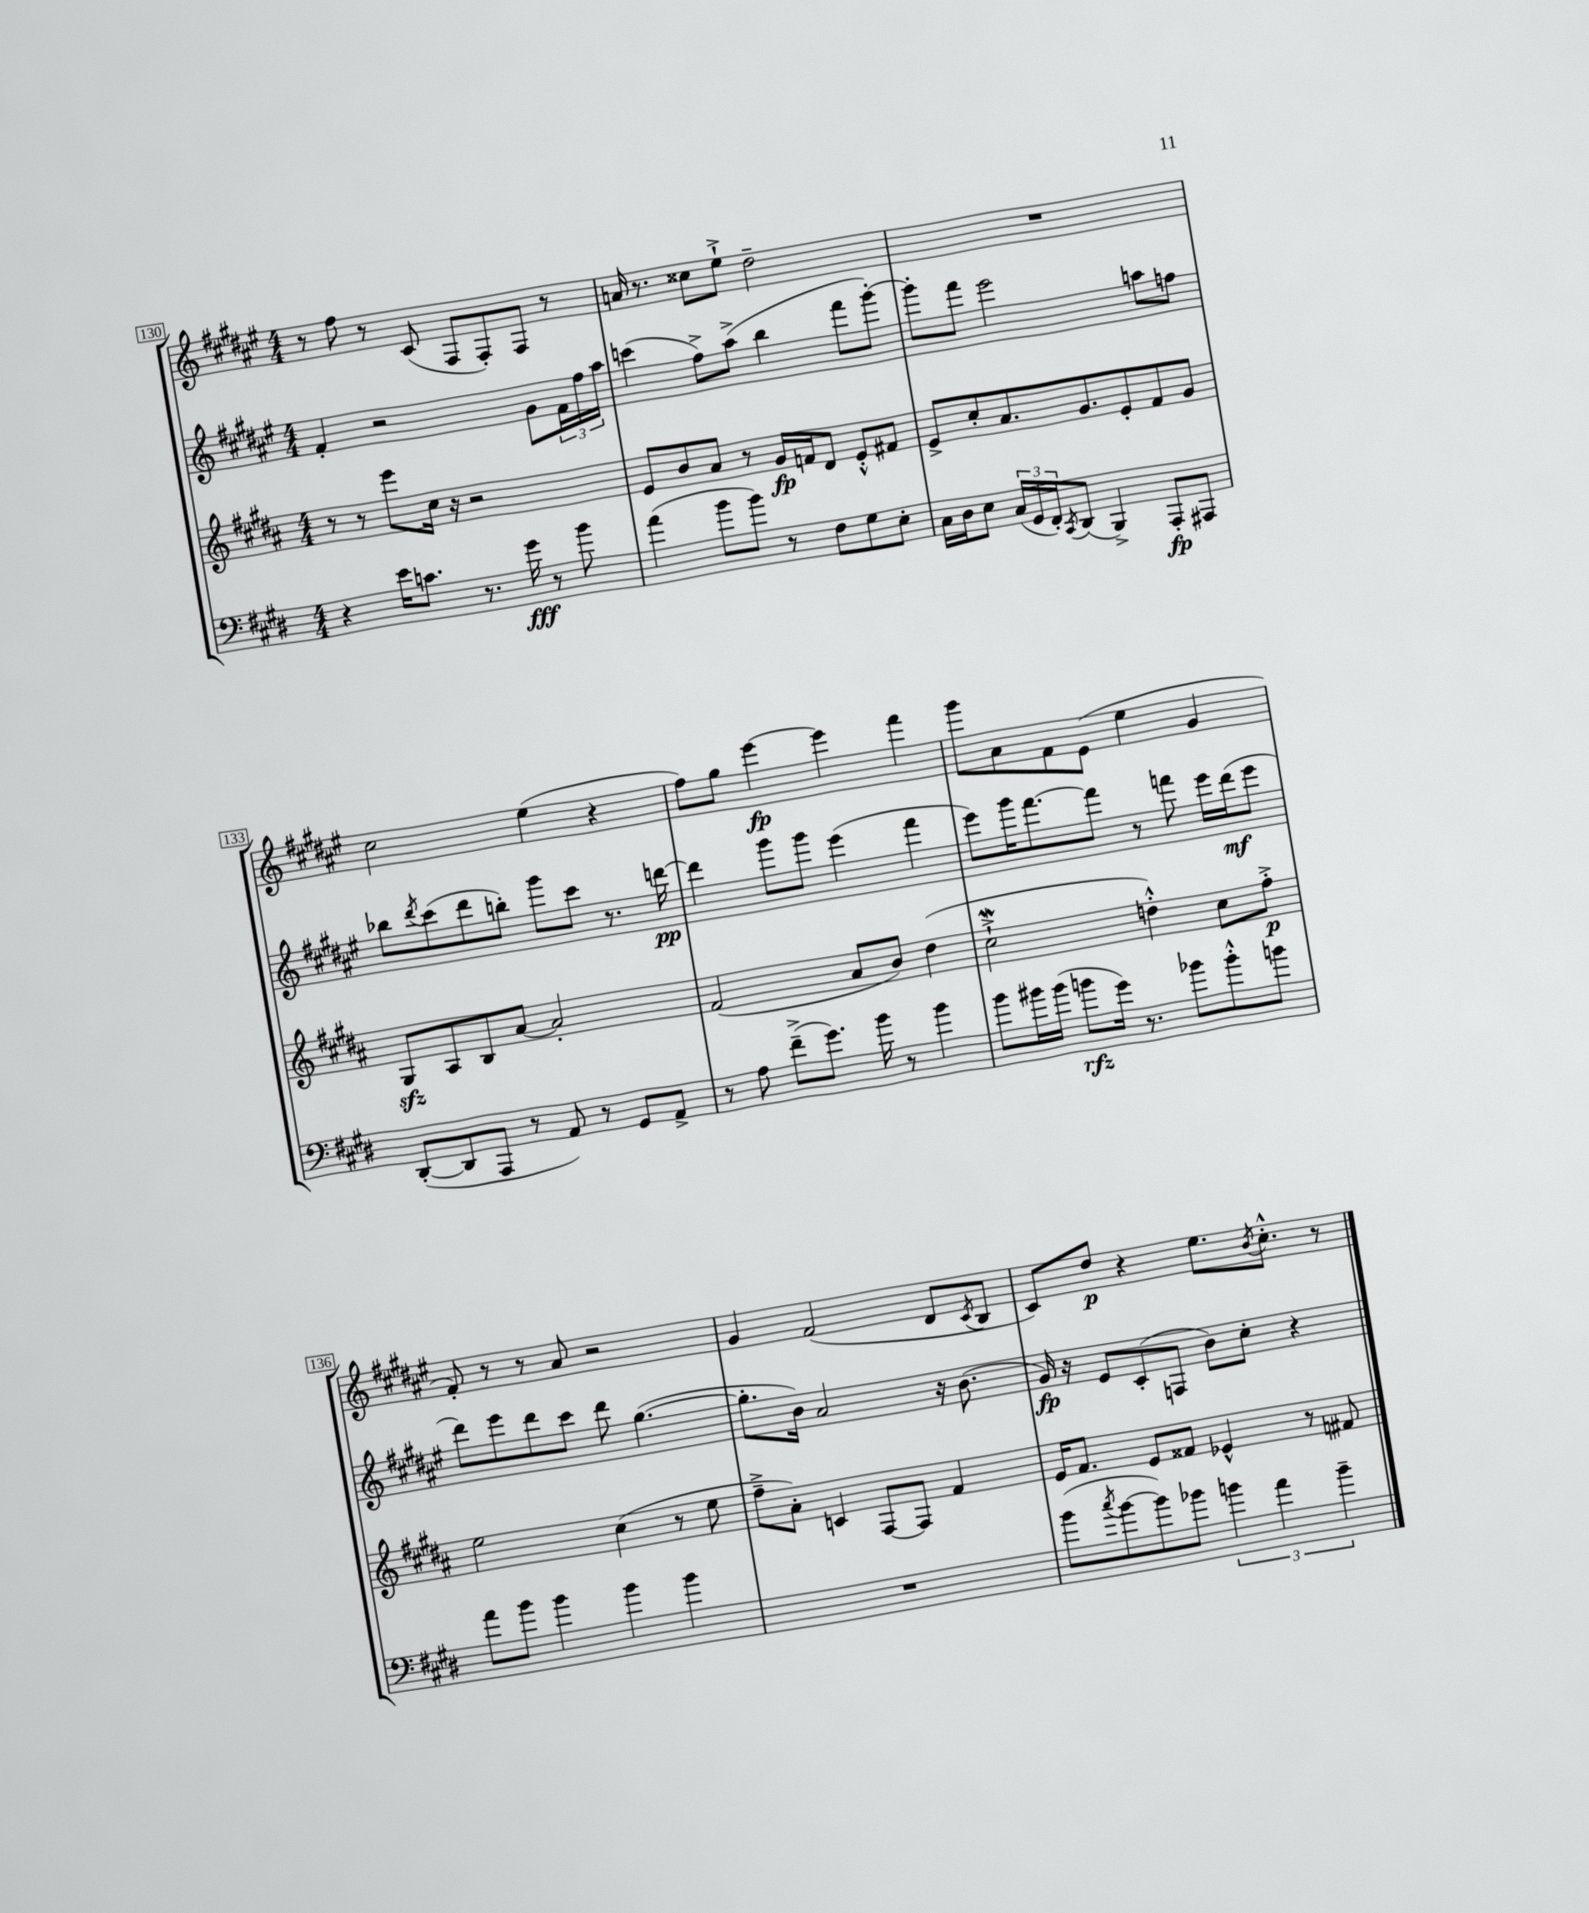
<<
\new StaffGroup <<
\new Staff = "s0" {
    \clef treble \key fis \major \numericTimeSignature \time 4/4
    r8 fis''8 r8 cis'8( fis8 fis8-.) fis8 r8 |
    a'16 r8. cisis''8 eis''8-!-> dis''2-- |
    R1 |
    cis''2 eis''4( r4 |
    fis''8) gis''8 eis'''4~\fp eis'''4 fis'''4 |
    gis'''8 ais'8 fis'8 eis'8( eis''4 gis'4 |
    fis'8-.) r8 r8 ais'8 r2 |
    gis'4 fis'2( dis'8 \acciaccatura { cis'8 } b8 |
    cis'8) dis''8\p r4 eis''8. \acciaccatura { b'8 } cis''8.-.-^ r8 \bar "|." |
}
\new Staff = "s1" {
    \clef treble \key fis \major \numericTimeSignature \time 4/4
    fis'4-. r2 gis'8 \tuplet 3/2 { fis'16 fis''16 ais''16 } |
    c'''4( fis''8->) ais''8->( b''4 fis'''8 gis'''8~-.) |
    gis'''8-. fis'''8 eis'''2 a''8 f''8 |
    bes''8 \acciaccatura { dis'''8 } cis'''8( dis'''8 b''8-.) gis'''8 cis'''8 r8. d'''16~\pp |
    d'''4 gis'''8 gis'''8 eis'''4( fis'''4 |
    eis'''8) gis'''16 fis'''8.~ fis'''8 r8 f'''8 eis'''16 dis'''16\mf( eis'''8 |
    dis'''8) eis'''8 dis'''8 cis'''8 dis'''8 gis''4.~( |
    gis''8.-. b'16) ais'2 r16 b'8.( |
    gis'16\fp) r16 eis'8 cis'8-.( f8 b'8) cis''8-. r4 \bar "|." |
}
\new Staff = "s2" {
    \clef treble \key b \major \numericTimeSignature \time 4/4
    r8 r8 e'''8 cis''16 r16 r2 |
    e'8 b'8 ais'8 r8 gis'16\fp f'16 dis'8 e'8-.-^ fis'8 |
    e'8-> cis''8-. ais'8. gis'8. e'8-. fis'8 gis'8 |
    gis8\sfz ais8 b8 ais'8~ ais'2-. |
    fis'2( ais'8 b'8) dis''4( |
    cis''2-!->\mordent d''4-.-^) cis''8 fis''8-.->\p |
    e''2 cis''4( r8 e''8 |
    fis''8---> ais'8-.) c'4 fis8~ fis8 fis'4 |
    e'16 fis'8. e'8 fisis'8 ees'4-^ r8 fis'8 \bar "|." |
}
\new Staff = "s3" {
    \clef bass \key e \major \numericTimeSignature \time 4/4
    r4 e'16 c'8. r8. gis'16\fff r8 b'8 |
    a'4( b'8 b'8) r8 fis8 gis8 e8-. |
    cis16 dis16 e8 \tuplet 3/2 { cis16( gis,16 fis,16-.) } \acciaccatura { cis,8 } dis,8( b,,4->) a,,8-.\fp ais,,8 |
    dis,8~-.( dis,8 a,,8 r8 a,8) r8 gis,8 a,8-> |
    r8 a8 fis'8--->( gis'8.) b'16 r8 b'4 |
    b'8 bis'16 bis'16( b'8\rfz gis'16) r8. bes'8 bes'8-.-^ b'8 |
    a'8 b'8 b'4 b'4 b'4 |
    R1 |
    b'8( \acciaccatura { cis''8 } b'8~ b'8) bes'8 \tuplet 3/2 { b'4 a'4 b'4-- } \bar "|." |
}
>>
>>
\layout { \context { \Score currentBarNumber = #130 \override BarNumber.stencil = #(make-stencil-boxer 0.1 0.3 ly:text-interface::print) } }
